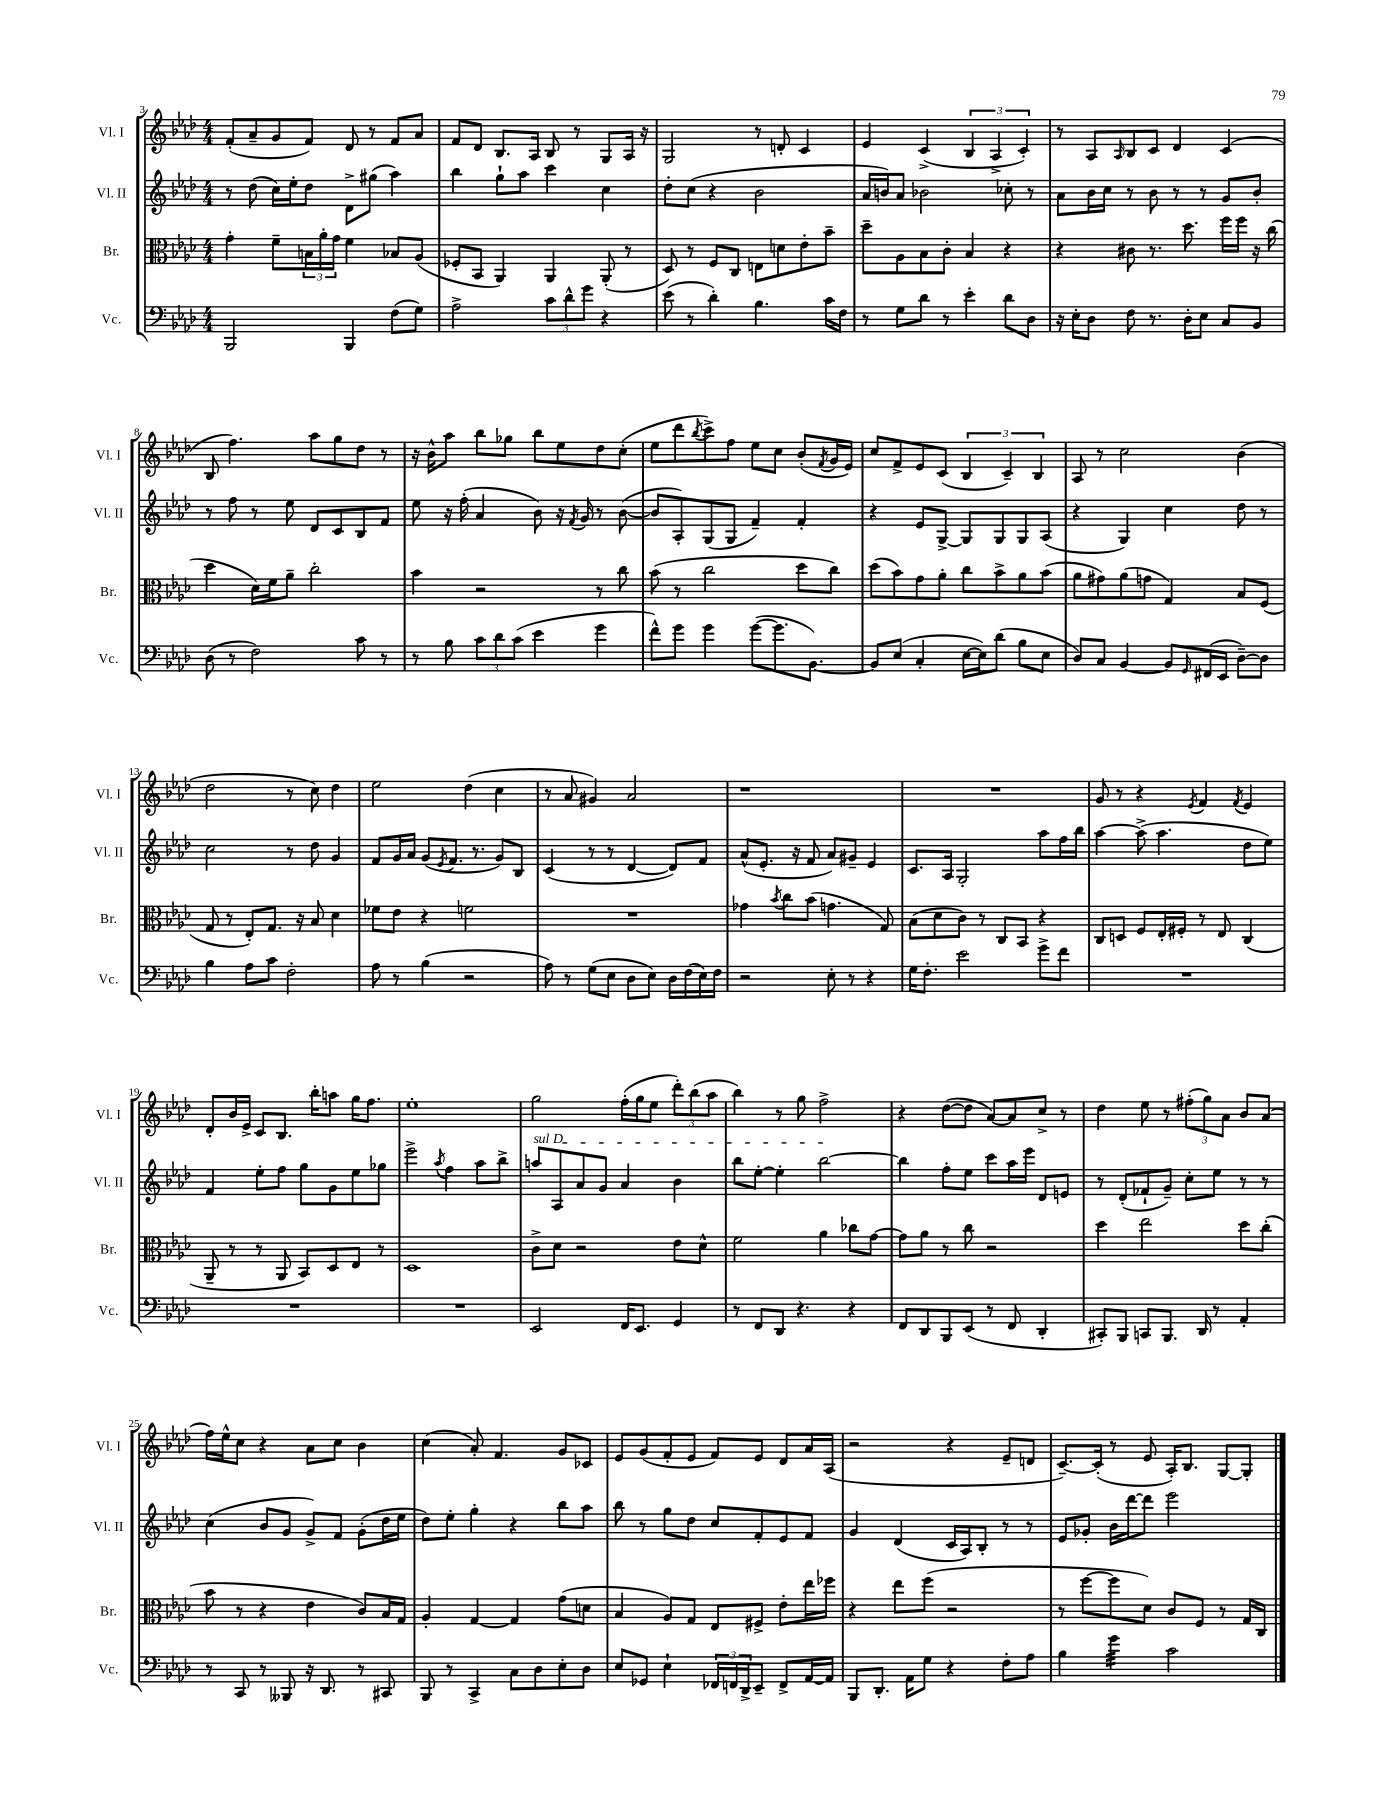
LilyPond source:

<<
\new StaffGroup <<
\new Staff = "s0" \with { instrumentName = "Vl. I" shortInstrumentName = "Vl. I" } {
    \clef treble \key aes \major \numericTimeSignature \time 4/4
    f'8-.( aes'8-- g'8 f'8) des'8 r8 f'8 aes'8 |
    f'8 des'8 bes8. aes16 bes8 r8 g8 aes16 r16 |
    g2 r8 d'8-. c'4 |
    ees'4 c'4->( \tuplet 3/2 { bes4 aes4-> c'4-.) } |
    r8 aes8 \grace { aes16 } bes8 c'8 des'4 c'4( |
    bes8 f''4.) aes''8 g''8 des''8 r8 |
    r16 bes'16-^ aes''8 bes''8 ges''8 bes''8 ees''8 des''8 c''8-.( |
    ees''8 des'''8 \acciaccatura { bes''8 } c'''8->) f''8 ees''8 c''8 bes'8-.( \acciaccatura { f'8 } g'16 ees'16) |
    c''8 f'8-> ees'8 c'8( \tuplet 3/2 { bes4 c'4--) bes4 } |
    aes8 r8 c''2 bes'4( |
    des''2 r8 c''8) des''4 |
    ees''2 des''4( c''4 |
    r8 aes'8 gis'4) aes'2 |
    r1 |
    R1 |
    g'8 r8 r4 \acciaccatura { ees'8 } f'4 \acciaccatura { f'8 } ees'4 |
    des'8-. bes'16 ees'16-> c'8 bes8. bes''16-. a''8 g''16 f''8. |
    ees''1-. |
    g''2 f''16-.( g''16 ees''8 \tuplet 3/2 { des'''8-.) bes''8( aes''8 } |
    bes''4) r8 g''8 f''2-> |
    r4 des''8~( des''8 aes'8~) aes'8 c''8-> r8 |
    des''4 ees''8 r8 \tuplet 3/2 { fis''8-.( g''8) aes'8 } bes'8 aes'8( |
    f''16) ees''16-^ c''8 r4 aes'8 c''8 bes'4 |
    c''4( aes'8-.) f'4. g'8 ces'8 |
    ees'8 g'8( f'8-. ees'8 f'8) ees'8 des'8 aes'16 aes16( |
    r2 r4 ees'8-- d'8 |
    c'8.~--) c'16-.( r8 ees'8 aes16-.) bes8. g8~ g8-. \bar "|." |
}
\new Staff = "s1" \with { instrumentName = "Vl. II" shortInstrumentName = "Vl. II" } {
    \clef treble \key aes \major \numericTimeSignature \time 4/4
    r8 des''8( c''16) ees''16-. des''8 des'8-> gis''8( aes''4) |
    bes''4 g''8-! aes''8 c'''4 c''4 |
    des''8-. c''8( r4 bes'2 |
    aes'16 b'16) aes'8 bes'2 ces''8-. r8 |
    aes'8 bes'16 c''16 r8 bes'8 r8 r8 g'8 bes'8-. |
    r8 f''8 r8 ees''8 des'8 c'8 bes8 f'8 |
    ees''8 r16 f''16-.( aes'4 bes'8) r16 \acciaccatura { f'8 } g'16 r8 bes'8~( |
    bes'8 aes8-.) g8( g8 f'4--) f'4-. |
    r4 ees'8 g8~-> g8 g8 g8 aes8( |
    r4 g4) c''4 des''8 r8 |
    c''2 r8 des''8 g'4 |
    f'8 g'16 aes'16 g'8( \acciaccatura { ees'8 } f'8. r8. g'8) bes8 |
    c'4( r8 r8 des'4~ des'8) f'8 |
    aes'8-^( ees'8.-. r16 f'8 aes'8) gis'8-- ees'4 |
    c'8. aes16 g2-. aes''8 f''16 bes''16 |
    aes''4~ aes''8->( aes''4. des''8 ees''8) |
    f'4 ees''8-. f''8 g''8 g'8 ees''8 ges''8 |
    ees'''2-> \acciaccatura { aes''8 } f''4 aes''8 bes''8-> |
    \once \override TextSpanner.bound-details.left.text = \markup { \italic "sul D" } a''8\startTextSpan aes8 aes'8 g'8 aes'4 bes'4 |
    bes''8 ees''8~-. ees''4-. bes''2~\stopTextSpan |
    bes''4 f''8-. ees''8 c'''8 aes''16 ees'''16 des'8 e'8 |
    r8 des'8-.( fes'8-! g'8--) c''8-. ees''8 r8 r8 |
    c''4( bes'8 g'8 g'8->) f'8 g'8-.( des''16 ees''16 |
    des''8) ees''8-. g''4-. r4 bes''8 aes''8 |
    bes''8 r8 g''8 des''8 c''8 f'8-. ees'8 f'8 |
    g'4 des'4( c'16 aes16) bes8-. r8 r8 |
    ees'8 ges'8-. bes'16 des'''16~ des'''8 ees'''2 \bar "|." |
}
\new Staff = "s2" \with { instrumentName = "Br." shortInstrumentName = "Br." } {
    \clef alto \key aes \major \numericTimeSignature \time 4/4
    g'4-. f'8-- \tuplet 3/2 { b16 aes'16-. g'16 } f'4 bes8 aes8( |
    fes8-. bes,8 aes,4) aes,4 aes,8-.( r8 |
    des8) r8 f8 c8 e8 d'8 ees'8-. bes'8-- |
    des''8-- aes8 bes8 c'8-. bes4 r4 |
    r4 cis'8 r8. des''8. f''16 f''16 r16 c''16( |
    des''4 des'16) f'16 aes'8-- c''2-. |
    bes'4 r2 r8 c''8 |
    bes'8( r8 c''2 des''8 c''8) |
    des''8( bes'8) g'8 aes'8-. c''8 bes'8-> aes'8 bes'8( |
    aes'8 gis'8) aes'8( g'8 g4) bes8 f8( |
    g8 r8 ees8-.) g8. r16 bes8 des'4 |
    fes'8 ees'8 r4 f'2 |
    R1 |
    ges'4 \acciaccatura { bes'8 } c''8 bes'8( g'4. g8) |
    bes8( des'8 c'8) r8 c8 bes,8 r4 |
    c8 d8 f8 ees16-. fis16-. r8 ees8 c4( |
    aes,8-- r8 r8 aes,8 bes,8) des8 ees8 r8 |
    des1 |
    c'8-> des'8 r2 ees'8 des'8-^ |
    f'2 aes'4 ces''8 g'8~ |
    g'8 aes'8 r8 c''8 r2 |
    des''4 ees''2 des''8 c''8-.( |
    bes'8 r8 r4 ees'4 c'8) bes16 g16 |
    aes4-. g4~ g4 g'8( d'8 |
    bes4 aes8) g8 ees8 fis8-> ees'8-. ees''16 fes''16 |
    r4 ees''8 f''8( r2 |
    r8 f''8~ f''8 des'8) c'8 f8 r8 g16 c16 \bar "|." |
}
\new Staff = "s3" \with { instrumentName = "Vc." shortInstrumentName = "Vc." } {
    \clef bass \key aes \major \numericTimeSignature \time 4/4
    bes,,2 bes,,4 f8( g8) |
    aes2-> \tuplet 3/2 { c'8 des'8-^ g'8 } r4 |
    ees'8( r8 des'4-.) bes4. c'16 f16 |
    r8 g8 des'8 r8 ees'4-. des'8 des8 |
    r16 ees16-. des8 f8 r8. des16-. ees8 c8 bes,8 |
    des8( r8 f2) c'8 r8 |
    r8 bes8 \tuplet 3/2 { c'8 des'8 c'8( } ees'4 g'4 |
    f'8-^) g'8 g'4 g'8~( g'8. bes,8.~) |
    bes,8 ees8( c4-. ees16~ ees16) des'8( bes8 ees8 |
    des8) c8 bes,4~ bes,8 \grace { g,16 } fis,16( ees,16 des8~--) des8 |
    bes4 aes8 c'8 f2-. |
    aes8 r8 bes4( r2 |
    aes8) r8 g8( ees8 des8 ees8) des16 f16( ees16) f16 |
    r2 ees8-. r8 r4 |
    g16 f8.-. ees'2 g'8-> f'8 |
    R1 |
    R1 |
    R1 |
    ees,2 f,16 ees,8. g,4 |
    r8 f,8 des,8 r4. r4 |
    f,8 des,8 bes,,8 ees,8( r8 f,8 des,4-. |
    cis,8-.) bes,,8 c,8 bes,,8. des,16 r8 aes,4-. |
    r8 c,8 r8 beses,,8 r16 des,8. r8 cis,8 |
    bes,,8 r8 c,4-> c8 des8 ees8-. des8 |
    ees8 ges,8 ees4-! \tuplet 3/2 { fes,16 f,16 des,16-> } ees,8-- f,8-> aes,16~ aes,16 |
    bes,,8 des,8.-. aes,16 g8 r4 f8-. aes8 |
    bes4 g'4:32 c'2 \bar "|." |
}
>>
>>
\layout { \context { \Score currentBarNumber = #3 } }
